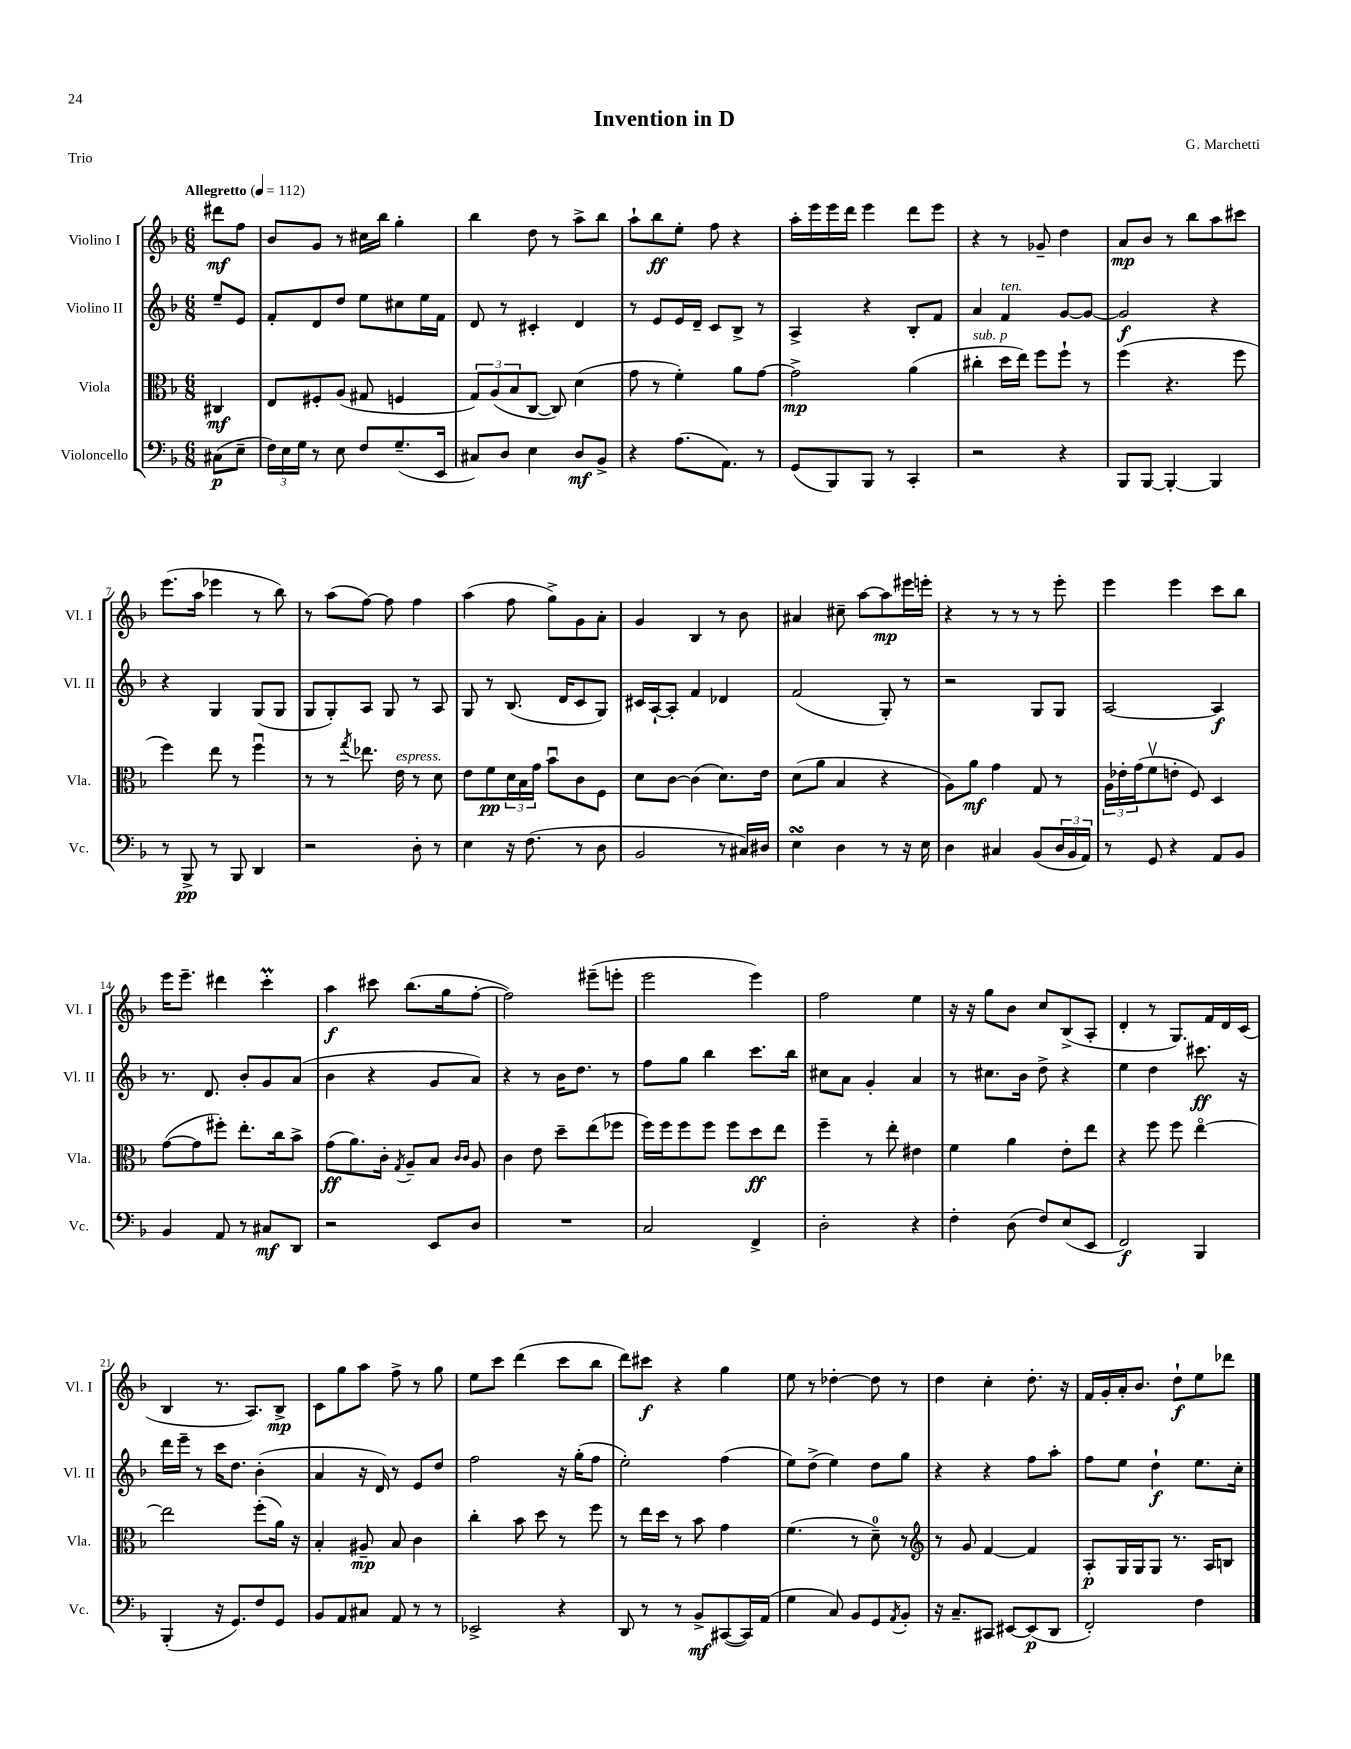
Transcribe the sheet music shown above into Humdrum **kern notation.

**kern	**kern	**kern	**kern
*staff4	*staff3	*staff2	*staff1
*clefF4	*clefC3	*clefG2	*clefG2
*k[b-]	*k[b-]	*k[b-]	*k[b-]
*M6/8	*M6/8	*M6/8	*M6/8
*MM112	*MM112	*MM112	*MM112
(8C#\L	4C#/	8ee~/L	8ddd#\L
8E~\J	.	8e/J	8ff\J
=	=	=	=
24F\LL)	8E/L	8f'/L	8b-/L
24E\	.	.	.
24G\JJ	.	.	.
8r	8F#'/	8d/	8g/J
8E\	(8A/J	8dd/J	8r
8F/L	8G#/	8ee\L	16cc#\LL
.	.	.	16bb-\JJ
(8.G~/	4F/	8cc#\	4gg'\
.	.	16ee\L	.
16EE/Jk	.	16f\JJ	.
=	=	=	=
8C#/L)	12G/L)	8d/	4bb-\
.	(12A/	.	.
8D/J	.	8r	.
.	12B-/	.	.
4E\	[8C/J	4c#'/	8dd\
.	8C/])	.	8r
8D/L	(4d\	4d/	8aa^\L
8BB-^/J	.	.	8bb-\J
=	=	=	=
4r	8g\	8r	8aa`\L
.	8r	8e/L	8bb-\
(8.A\L	4f'\)	16e/L	8ee'\J
.	.	16d~/JJ	.
.	.	8c/L	8ff\
8.AA\J)	.	.	.
.	8a\L	8B-^/J	4r
8r	[8g\J	8r	.
=	=	=	=
(8GG/L	2g^\]	4A^/	16aa'\LL
.	.	.	16eee\
8BBB-/)	.	.	16eee\
.	.	.	16ddd\JJ
8BBB-/J	.	4r	4eee\
8r	.	.	.
4CC'/	(4a\	8B-'/L	8ddd\L
.	.	8f/J	8eee\J
=	=	=	=
2r	4cc#'\	4a/	4r
.	16dd\LL	4f/	8r
.	16ee\JJ)	.	.
.	8ff\L	.	8g-~/
4r	8ff`\J	[8g/L	4dd\
.	8r	8g/_J	.
=	=	=	=
8BBB-/L	(4ff\	2g/]	8a/L
[8BBB-/J	.	.	8b-/J
4BBB-'/_	4.r	.	8r
.	.	.	8bb-\L
4BBB-/]	.	4r	8aa\
.	8ff\	.	8ccc#\J
=	=	=	=
8r	4ff\)	4r	(8.eee\L
8BBB-^/	.	.	.
.	.	.	16aa\Jk
8r	8ee\	4G/	4eee-\
8BBB-/	8r	.	.
4DD/	4ffu\	(8G/L	8r
.	.	8G/J	8bb-\)
=	=	=	=
2r	8r	8G/L	8r
.	8r	8G'/)	(8aa\L
.	8qgg/	.	.
.	8.ee-\	8A/J	[8ff\J)
.	.	8G/	8ff\]
.	16e\	.	.
8D'\	8r	8r	4ff\
8r	8d\	8A/	.
=	=	=	=
4E\	8e\L	8G/	(4aa\
.	8f\	8r	.
16r	24d\L	(8.B-/	8ff\
.	24B-\	.	.
(8.F\	.	.	.
.	24g\JJ	.	.
.	8b-u\L	.	8gg^\L)
.	.	16d/LK	.
8r	8c\	8c/	8g\
8D\	8F\J	8G/J)	8a'\J
=	=	=	=
2BB-/	8d\L	16c#/LL	4g/
.	.	[16A`/J	.
.	[8c\J	8A'/]J	.
.	(4c\]	4f/	4B-/
8r	8.d\L)	4d-/	8r
16C#/LL)	.	.	8b-\
16D#/JJ	16e\Jk	.	.
=	=	=	=
4E\	(8d\L	(2f/	4a#/
.	8a\J	.	.
4D\	4B-/	.	8cc#~\
.	.	.	[8aa\L
8r	4r	8G'/)	8aa\]
16r	.	8r	16eee#\L
16E\	.	.	16eee'\JJ
=	=	=	=
4D\	8A\L)	2r	4r
.	8a\J	.	.
4C#/	4g\	.	8r
.	.	.	8r
(8BB-/L	8G/	8G/L	8r
24D/L	8r	8G/J	8eee'\
24BB-/	.	.	.
24AA/JJ)	.	.	.
=	=	=	=
8r	24A\LL	[2A/	4eee\
.	24e-'\	.	.
.	(24g\J	.	.
8GG/	8fv\	.	.
4r	8e'\J	.	4eee\
.	8F/)	.	.
8AA/L	4D/	4A/]	8ccc\L
8BB-/J	.	.	8bb-\J
=	=	=	=
4BB-/	([8g\L	8.r	16eee\LK
.	.	.	8.eee~\J
.	8g\]	.	.
.	.	8.d/	.
8AA/	8ff#'\J)	.	4ddd#\
8r	8.ee'\L	8b-'/L	.
8C#/L	.	8g/	4ccc'\
.	16cc\k	.	.
8DD/J	8b-^\J	(8a/J	.
=	=	=	=
2r	(8g\L	4b-\	4aa\
.	8.a\)	.	.
.	.	4r	8ccc#\
.	16c'\Jk	.	.
.	8qG/	.	.
.	8A~/L	.	(8.bb-\L
8EE/L	8B-/J	8g/L	.
.	.	.	16gg\k
.	16qqc/LL	.	.
.	16qqc/JJ	.	.
8D/J	8A/	8a/J)	[8ff'\J
=	=	=	=
2.r	4c\	4r	2ff\])
.	8e\	8r	.
.	8dd~\L	16b-\LK	.
.	.	8.dd\J	.
.	(8ee\	.	(8eee#~\L
.	8ff-\J	8r	8eee'\J
=	=	=	=
2C/	16ff\LL)	8ff\L	2eee\
.	16ff\J	.	.
.	8ff\	8gg\J	.
.	8ff\J	4bb-\	.
.	8ff\L	.	.
4FF^/	8dd\	8.ccc\L	4eee\)
.	8ee\J	.	.
.	.	16bb-\Jk	.
=	=	=	=
2D'\	4ff~\	8cc#\L	2ff\
.	.	8a\J	.
.	8r	4g'/	.
.	8ee'\	.	.
4r	4e#\	4a/	4ee\
=	=	=	=
4F'\	4f\	8r	16r
.	.	.	16r
.	.	8.cc#\L	8gg\L
(8D\	4a\	.	8b-\J
.	.	16b-\Jk	.
8F/L)	.	8dd^\	8cc/L
(8E/	8e'\L	4r	(8B-^/
8EE/J	8ee\J	.	8A'/J
=	=	=	=
2FF/)	4r	4ee\	4d'/
.	8ff\	4dd\	8r
.	8ff\	.	8.G/L)
4BBB-/	[4eeo\	8.ccc#\	.
.	.	.	16f/L
.	.	.	16d/
.	.	16r	(16c/JJ
=	=	=	=
(4BBB-'/	2ee\]	16ddd\LL	4B-/
.	.	16eee~\JJ	.
.	.	8r	.
16r	.	16ccc\LK	8.r
8.GG/L)	.	8.dd\J	.
.	.	.	8.A/L)
8F/	(8ff'\L	(4b-'\	.
8GG/J	16a\Jk)	.	8B-^/J
.	16r	.	.
=	=	=	=
8BB-/L	4B-'/	4a/	8c\L
8AA/	.	.	8gg\
8C#/J	8A#~/	16r	8aa\J
.	.	16d/)	.
8AA/	8B-/	8r	8ff^\
8r	4c\	8e/L	8r
8r	.	8dd/J	8gg\
=	=	=	=
2EE-^/	4cc'\	2ff\	8ee\L
.	.	.	8ccc\J
.	8b-\	.	(4ddd\
.	8dd\	.	.
4r	8r	16r	8ccc\L
.	.	(16gg'\LK	.
.	8ff\	8ff\J	8bb-\J
=	=	=	=
8DD/	8r	2ee'\)	8ddd\L)
8r	16ee\LL	.	8ccc#\J
.	16dd\JJ	.	.
8r	8r	.	4r
8BB-^/L	8b-\	.	.
([8CC#/	4g\	(4ff\	4gg\
16CC#/]L)	.	.	.
(16AA/JJ	.	.	.
=	=	=	=
4G\	(4.f\	8ee\L)	8ee\
.	.	(8dd^\J	8r
8C/)	.	4ee\)	[4dd-'\
8BB-/L	8r	.	.
8GG/	8d~\)	8dd\L	8dd-\]
8qAA/	.	.	.
8BB-'/J	8r	8gg\J	8r
=	=	=	=
*	*clefG2	*	*
16r	8r	4r	4dd\
8.C~/L	.	.	.
.	8g/	.	.
8CC#/J	[4f/	4r	4cc'\
[8EE#/L	.	.	.
(8EE#/]	4f/]	8ff\L	8.dd'\
8DD/J	.	8aa'\J	.
.	.	.	16r
=	=	=	=
2FF'/)	8A'/L	8ff\L	16f/LL
.	.	.	16g'/
.	16G/L	8ee\J	16a'/J
.	16G/J	.	8.b-/J
.	8G/J	4dd`\	.
.	8.r	.	8dd`\L
4F\	.	8.ee\L	8ee\
.	16A/LK	.	.
.	8B/J	.	8ddd-\J
.	.	16cc'\Jk	.
==	==	==	==
*-	*-	*-	*-
